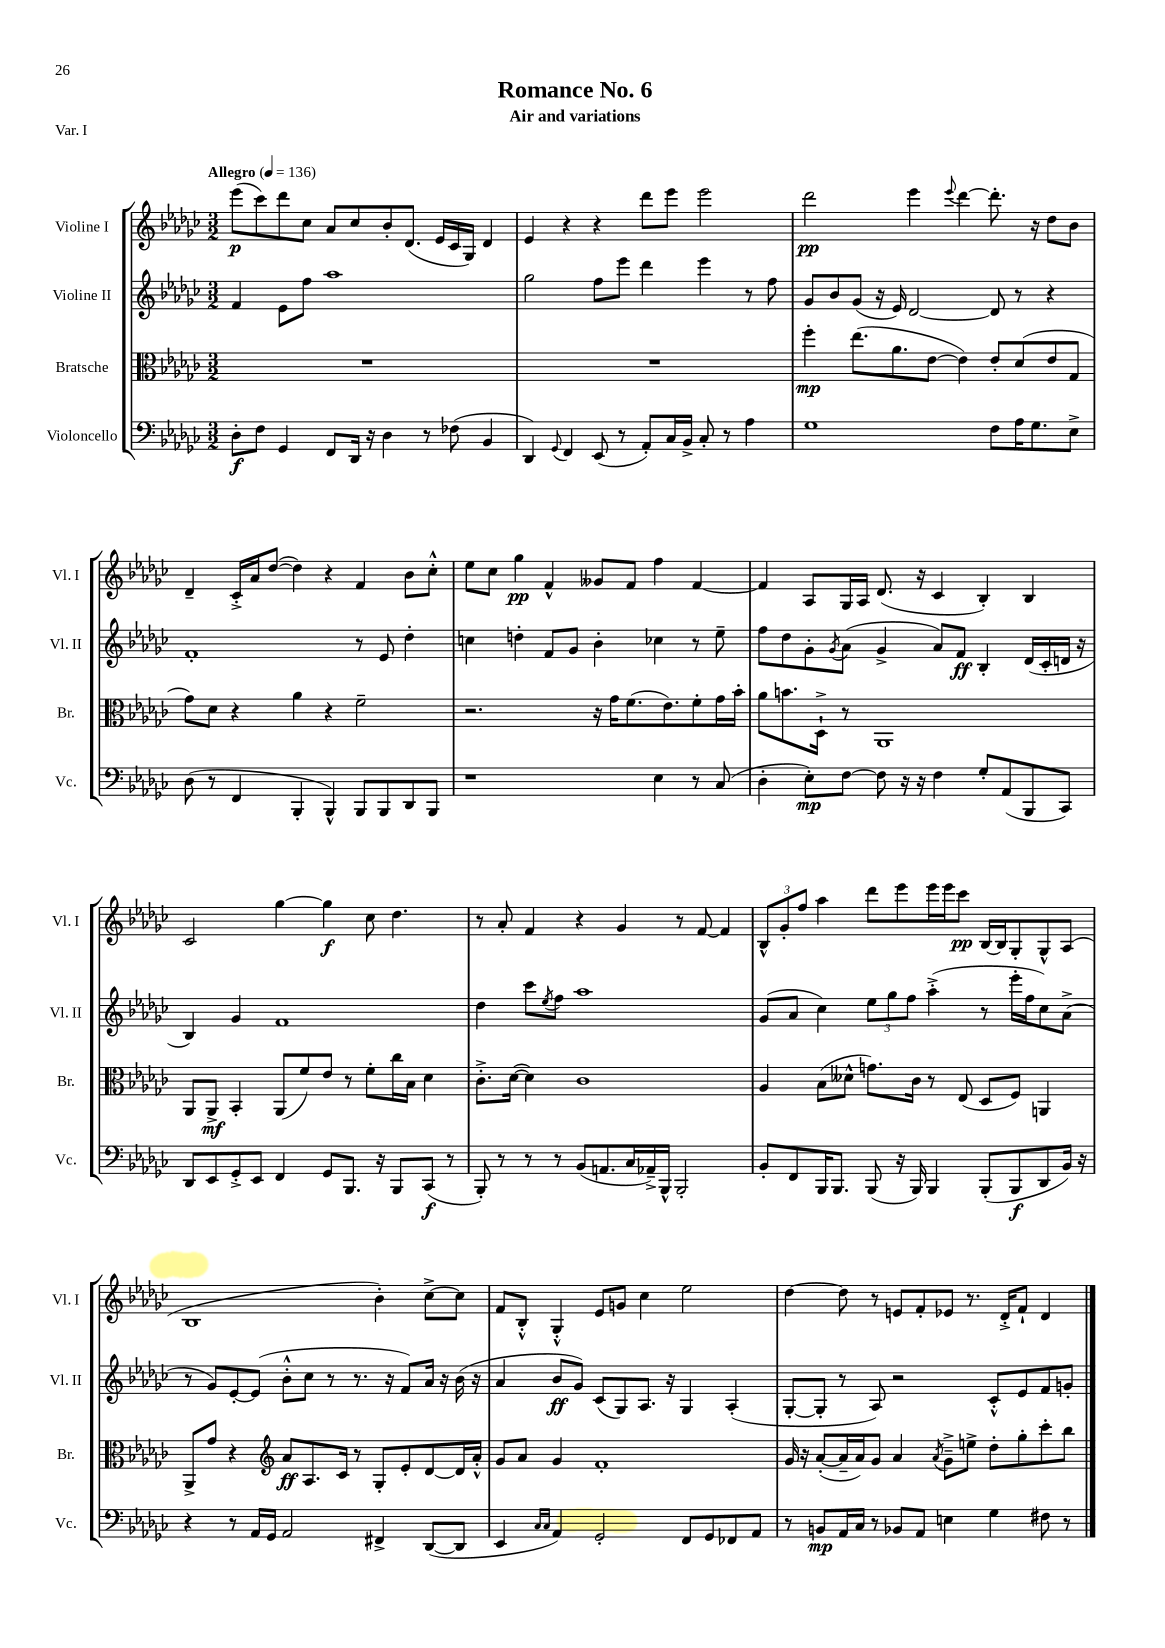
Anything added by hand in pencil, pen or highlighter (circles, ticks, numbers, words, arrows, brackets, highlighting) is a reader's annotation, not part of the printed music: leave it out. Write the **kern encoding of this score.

**kern	**kern	**kern	**kern
*staff4	*staff3	*staff2	*staff1
*clefF4	*clefC3	*clefG2	*clefG2
*k[b-e-a-d-g-c-]	*k[b-e-a-d-g-c-]	*k[b-e-a-d-g-c-]	*k[b-e-a-d-g-c-]
*M3/2	*M3/2	*M3/2	*M3/2
*MM136	*MM136	*MM136	*MM136
8D-'	1.r	4f	(8eee-
8F	.	.	8ccc-)
4GG-	.	8e-	8ddd-
.	.	8ff	8cc-
8FF	.	1aa-	8a-
16DD-	.	.	8cc-
16r	.	.	.
4D-	.	.	8b-'
.	.	.	(8.d-
8r	.	.	.
.	.	.	16e-
(8F-	.	.	16c-
.	.	.	16G-)
4BB-	.	.	4d-
=	=	=	=
4DD-)	1.r	2gg-	4e-
8qqGG-	.	.	.
4FF	.	.	4r
(8EE-	.	8ff	4r
8r	.	8eee-	.
8AA-')	.	4ddd-	8ddd-
16C-	.	.	8eee-
16BB-^	.	.	.
8C-'	.	4eee-	2eee-
8r	.	.	.
4A-	.	8r	.
.	.	8ff	.
=	=	=	=
1G-	4ff'	8g-	2ddd-
.	.	8b-	.
.	(8.ee-	(8g-	.
.	.	16r	.
.	8.a-	16e-)	.
.	.	[2d-	4eee-
.	[8e-	.	.
.	.	.	8qqeee-
.	4e-])	.	[4ddd-
8F	8e-'	8d-]	8.ddd-']
16A-	(8d-	8r	.
8.G-	.	.	16r
.	8e-	4r	8dd-
8E-^	8G-	.	8b-
=	=	=	=
(8D-	8g-)	1f'	4d-~
8r	8d-	.	.
4FF	4r	.	16c-'^
.	.	.	16a-
.	.	.	([8dd-
4BBB-'	4a-	.	4dd-])
4BBB-^^)	4r	.	4r
8BBB-	2f~	8r	4f
8BBB-	.	8e-	.
8DD-	.	4dd-'	8b-
8BBB-	.	.	8cc-'^^
=	=	=	=
1r	2.r	4cc	8ee-
.	.	.	8cc-
.	.	4dd'	4gg-
.	.	8f	4f^^
.	.	8g-	.
.	16r	4b-'	8g--
.	16g-	.	.
.	(8.f	.	8f
4E-	.	4cc-	4ff
.	8.e-)	.	.
8r	8f'	8r	[4f
(8C-	16g-	8ee-~	.
.	16b-'	.	.
=	=	=	=
4D-'	8a-	8ff	4f]
.	8.b	8dd-	.
8E-')	.	8g-'	8A-
.	16D-`^	.	.
.	.	8qg-	.
[8F	8r	(8a-	16G-
.	.	.	16A-
8F]	1AA-	4g-^	(8.d-
16r	.	.	.
16r	.	.	16r
4F	.	8a-)	4c-
.	.	8f	.
8G-'	.	4B-'	4B-')
(8AA-	.	.	.
8BBB-	.	(16d-	4B-
.	.	16c-'	.
8CC-)	.	16d	.
.	.	16r	.
=	=	=	=
8DD-	8AA-	4B-)	2c-
8EE-	8AA-^	.	.
8GG-'^	4BB-'	4g-	.
8EE-	.	.	.
4FF	(8AA-	1f	[4gg-
.	8f)	.	.
8GG-	8e-	.	4gg-]
8.BBB-	8r	.	.
.	8f'	.	8cc-
16r	.	.	.
8BBB-	16cc-	.	4.dd-
.	16B-	.	.
(8CC-	4d-	.	.
8r	.	.	.
=	=	=	=
8BBB-')	8.c-'^	4dd-	8r
8r	.	.	8a-'
.	([16d-	.	.
8r	4d-])	8ccc-	4f
.	.	8qee-	.
8r	.	8ff	.
(8BB-	1c-	1aa-	4r
8.AA	.	.	.
.	.	.	4g-
16C-	.	.	.
16AA-~^)	.	.	.
16BBB-^^	.	.	.
2BBB-'	.	.	8r
.	.	.	[8f
.	.	.	4f]
=	=	=	=
8BB-'	4A-	(8g-	12B-^^
.	.	.	12g-'
8FF	.	8a-	.
.	.	.	12ff
16BBB-	(8B-	4cc-)	4aa-
8.BBB-	.	.	.
.	8d--^^	.	.
(8BBB-	8.g)	12ee-	8ddd-
.	.	12gg-	.
16r	.	.	8eee-
.	.	12ff	.
16BBB-)	16c-	.	.
4BBB-	8r	(4aa-'^	16eee-
.	.	.	16eee-
.	(8E-	.	8ccc-
(8BBB-'	8D-	8r	[16B-
.	.	.	16B-]
8BBB-	8F)	16eee-'	8G-'
.	.	16ff	.
8DD-	4AA	8cc-)	8G-^^
16BB-)	.	(8a-^	(8A-
16r	.	.	.
=	=	=	=
4r	8AA-^	8r	1B-
.	8g-	8g-)	.
8r	4r	[8e-'	.
16AA-	.	(8e-]	.
16GG-	.	.	.
*	*clefG2	*	*
2AA-	8a-	8b-'^^	.
.	8.A-	8cc-	.
.	.	8r	.
.	16c-	.	.
.	8r	8.r	.
4FF#^	8G-'	.	4b-')
.	.	16r	.
.	8e-'	8f)	.
([8DD-	[8d-	16a-	[8cc-^
.	.	16r	.
8DD-]	16d-]	(16b-	8cc-]
.	16a-'^^	16r	.
=	=	=	=
4EE-	8g-	4a-	8f
.	8a-	.	8B-'^^
16qqC-	.	.	.
16qqC-	.	.	.
4AA-)	4g-	8b-	4G-'^^
.	.	8g-)	.
2GG-'	1f'	(8c-	8e-
.	.	8G-)	8g
.	.	8.A-	4cc-
.	.	16r	.
8FF	.	4G-	2ee-
8GG-	.	.	.
8FF-	.	(4A-'	.
8AA-	.	.	.
=	=	=	=
8r	16g-	[8G-'	[4dd-
.	16r	.	.
8BB	([8a-'	8G-']	.
16AA-	16a-~]	8r	8dd-]
16C-	16a-)	.	.
8r	8g-	8A-)	8r
8BB-	4a-	2r	8e
8AA-	.	.	8f'
.	8qa-	.	.
4E	8g-~^	.	8e-
.	8ee^	.	8.r
4G-	8dd-'	8c-'^^	.
.	.	.	16d-'^
.	8gg-'	8e-	8f`
8F#	8ccc-'	8f	4d-
8r	8bb-	8g'	.
==	==	==	==
*-	*-	*-	*-
